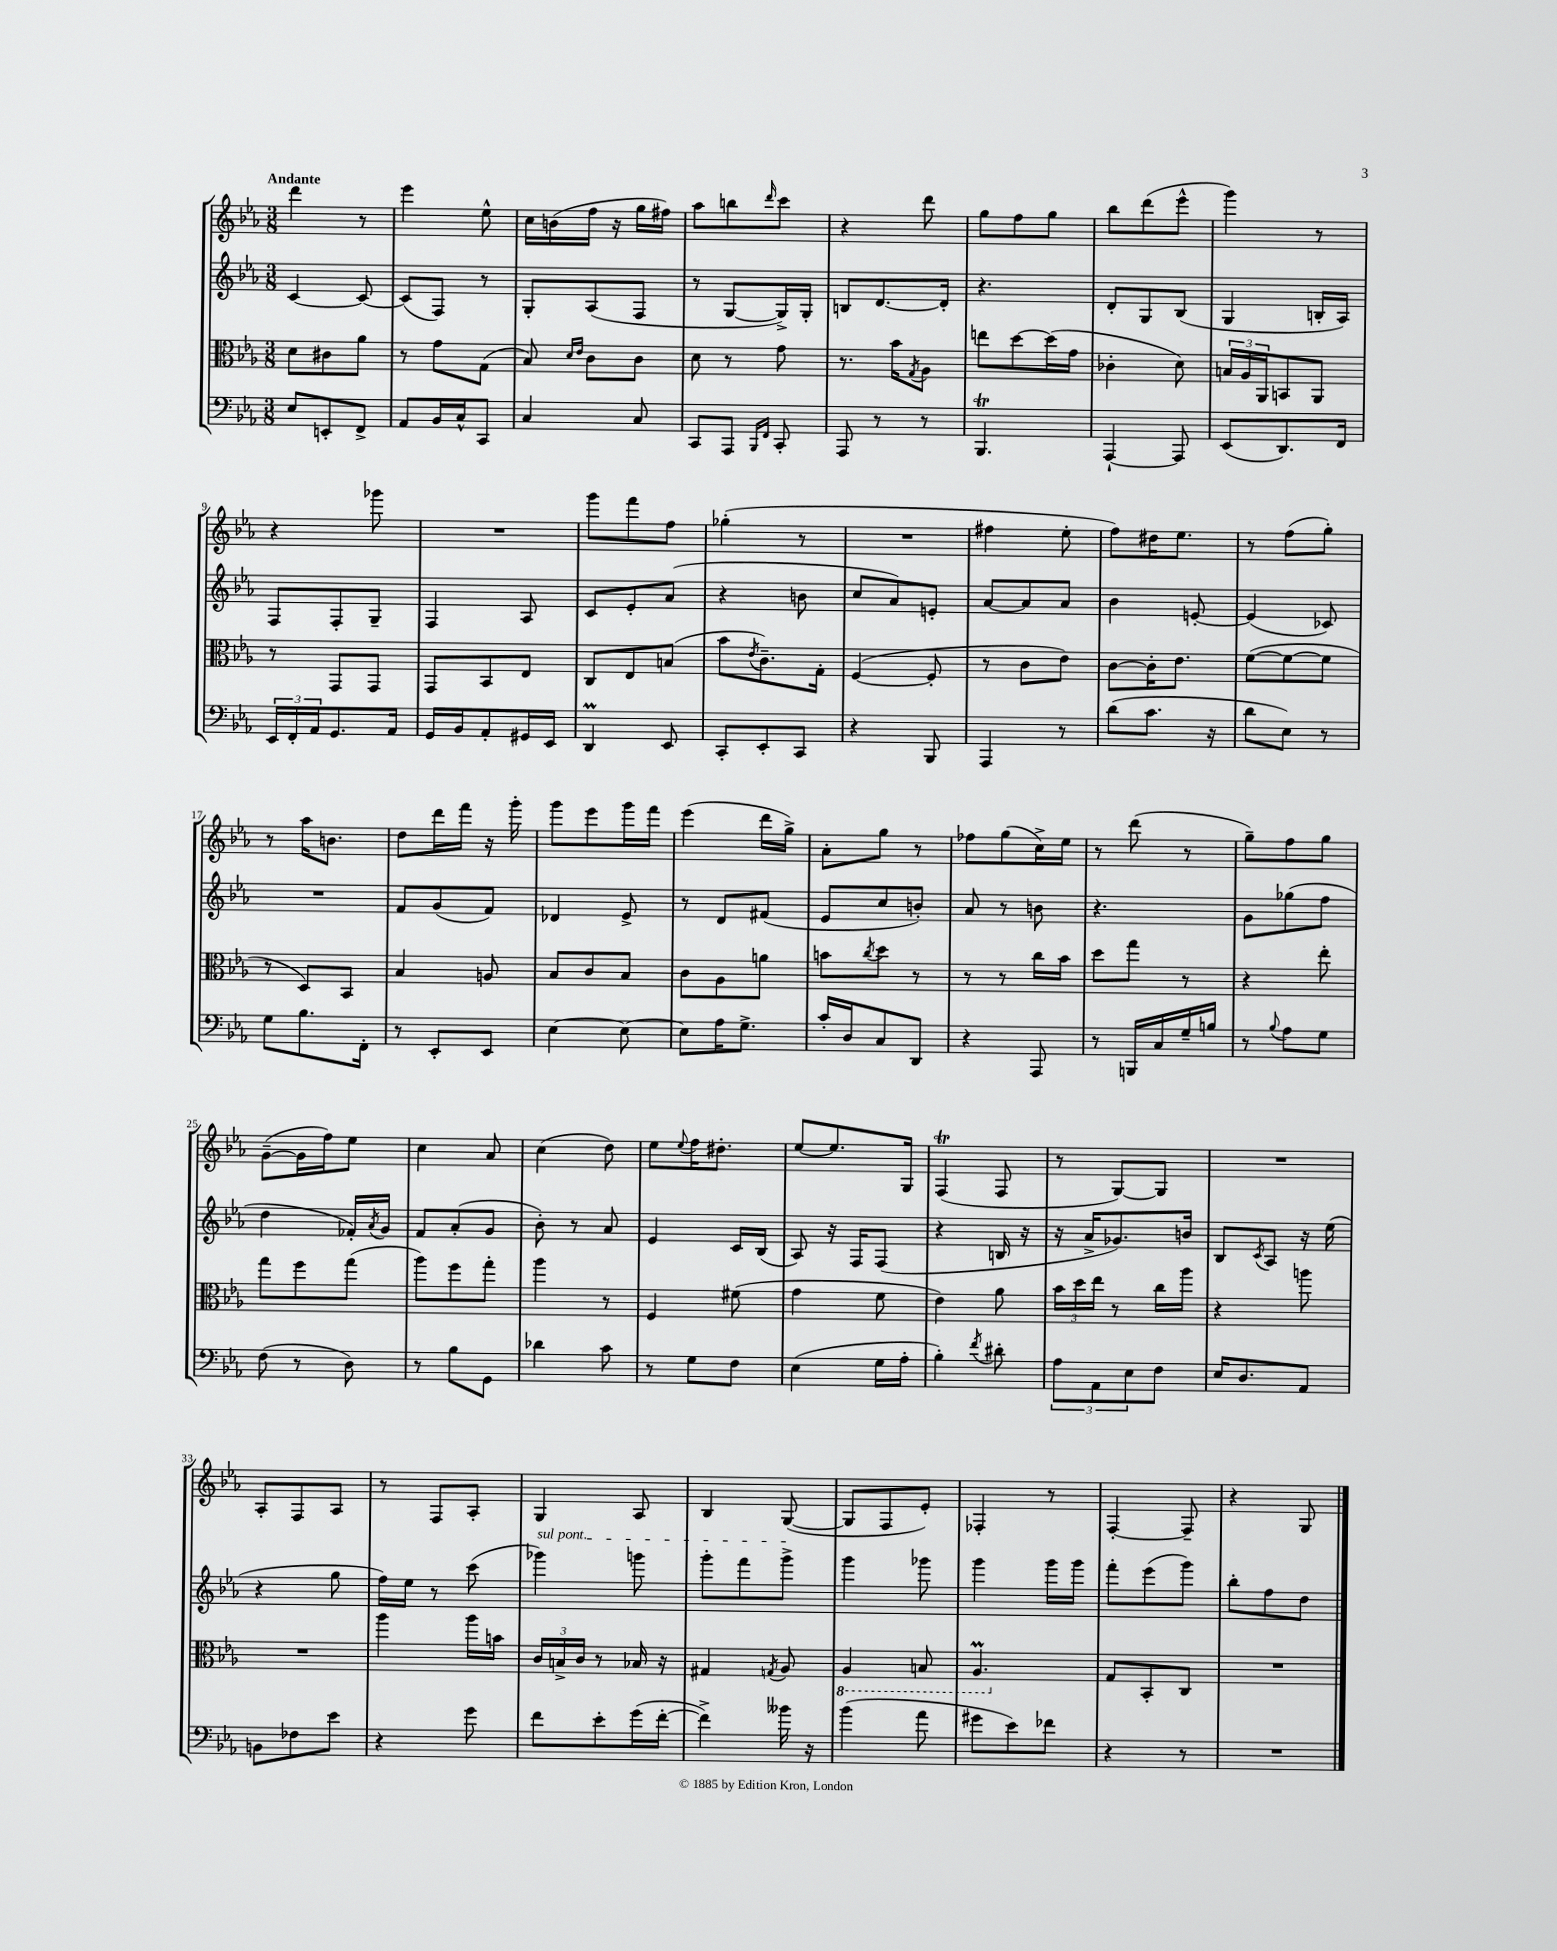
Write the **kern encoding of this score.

**kern	**kern	**kern	**kern
*staff4	*staff3	*staff2	*staff1
*clefF4	*clefC3	*clefG2	*clefG2
*k[b-e-a-]	*k[b-e-a-]	*k[b-e-a-]	*k[b-e-a-]
*M3/8	*M3/8	*M3/8	*M3/8
8E-/L	8d\L	[4c/	4ddd\
8EE'/	8c#\	.	.
8FF^/J	8a-\J	8c/_	8r
=	=	=	=
8AA-/L	8r	(8c/]L	4eee-\
16BB-/L	8g\L	8F/J)	.
16C^^/J	.	.	.
8CC/J	(8G\J	8r	8ee-^^\
=	=	=	=
4C/	8B-/)	8G'/L	16cc\LL
.	.	.	(16b\
.	16qqd/LL	.	.
.	16qqe-/JJ	.	.
.	8c\L	(8A-/	16ff\JJ
.	.	.	16r
8C/	8c\J	8F/J	16gg\LL
.	.	.	16ff#\JJ)
=	=	=	=
8CC/L	8d\	8r	8aa-\L
8AAA-/J	8r	[8G/L	8bb\
16qqBBB-/LL	.	.	.
16qqFF/JJ	.	.	16qqddd/
8CC'/	8g\	16G^/]L)	8ccc\J
.	.	16G'/JJ	.
=	=	=	=
8AAA-/	8.r	8B/L	4r
8r	.	[8.d/	.
.	16b-\LK	.	.
.	8qG/	.	.
8r	8A-\J	.	8ddd\
.	.	16d'/]Jk	.
=	=	=	=
4.BBB-/	8ee\L	4.r	8gg\L
.	[8dd\	.	8ff\
.	(16dd\]L	.	8gg\J
.	16g\JJ	.	.
=	=	=	=
[4AAA-`/	4c-'\	8d'/L	8bb-\L
.	.	8G/	(8ddd\
8AAA-/]	8d\)	(8B-/J	8eee-^^\J
=	=	=	=
(8EE-/L	24B/LL	4G/	4ggg\)
.	24A-/	.	.
.	24AA-/J	.	.
8.DD/)	8BB/	.	.
.	8AA-/J	16B'/LL	8r
16FF/Jk	.	16A-/JJ)	.
=	=	=	=
24EE-/LL	8r	8F/L	4r
24FF'/	.	.	.
24AA-/J	.	.	.
8.GG/	8GG/L	8F'/	.
.	8GG/J	8G~/J	8ggg-\
16AA-/Jk	.	.	.
=	=	=	=
16GG/LL	8GG/L	4F/	4.r
16BB-/J	.	.	.
8AA-'/	8BB-/	.	.
16GG#/L	8E-/J	8A-/	.
16EE-/JJ	.	.	.
=	=	=	=
4DD/	8C/L	8c/L	8ggg\L
.	8E-/	8e-'/	8fff\
8EE-/	(8B/J	(8a-/J	8ff\J
=	=	=	=
8CC'/L	8b-\L	4r	(4gg-'\
.	8qe-/	.	.
8EE-'/	8.c~\)	.	.
8CC/J	.	8b\	8r
.	16G'\Jk	.	.
=	=	=	=
4r	([4F/	8cc/L	4.r
.	.	8a-/)	.
8BBB-/	8F'/]	8e'/J	.
=	=	=	=
4AAA-/	8r	[8a-/L	4ff#\
.	8c\L	8a-/]	.
8r	8e-\J)	8a-/J	8ee-'\
=	=	=	=
(8d\L	[8c\L	4b-\	8ff\L)
8.c\J	16c'\]K	.	16dd#\K
.	8.e-\J	.	8.ee-\J
.	.	[8e'/	.
16r	.	.	.
=	=	=	=
8d\L	([8f\L	(4e/]	8r
8E-\J)	8f\_	.	(8ff\L
8r	8f\]J	8c-/)	8gg'\J)
=	=	=	=
8G\L	8r	4.r	8r
8.B-\	8D/L)	.	16aa-\LK
.	.	.	8.b\J
.	8BB-/J	.	.
16FF'\Jk	.	.	.
=	=	=	=
8r	4B-/	8f/L	8dd\L
8EE-'/L	.	(8g/	16ddd\L
.	.	.	16fff\JJ
8EE-/J	8A/	8f/J)	16r
.	.	.	16ggg'\
=	=	=	=
[4E-\	8B-/L	4d-/	8ggg\L
.	8c/	.	8eee-\
8E-\_	8B-/J	8e-^/	16ggg\L
.	.	.	16fff\JJ
=	=	=	=
8E-\]L	8c\L	8r	(4eee-\
16A-\K	8A-\	8d/L	.
8.G^\J	.	.	.
.	8a\J	(8f#/J	16ddd\LL
.	.	.	16gg^\JJ)
=	=	=	=
16c'/LL	8b\L	8e-/L	8a-'\L
16D/J	.	.	.
.	8qcc/	.	.
8C/	8dd\J	8cc/	8gg\J
8DD/J	8r	8b'/J)	8r
=	=	=	=
4r	8r	8a-/	8ff-\L
.	8r	8r	(8gg\
8AAA-/	16cc\LL	8b\	16cc^\L)
.	16b-\JJ	.	16ee-\JJ
=	=	=	=
8r	8dd\L	4.r	8r
16BBB/LL	8gg\J	.	(8ddd\
16C/	.	.	.
16G~/	8r	.	8r
16B/JJ	.	.	.
=	=	=	=
8r	4r	8g\L	8gg~\L)
8qqB-/	.	.	.
8A-\L	.	(8gg-\	8ff\
8G\J	8ee-'\	8ff\J	8gg\J
=	=	=	=
(8F\	8gg\L	4dd\	([8g~\L
8r	8ff\	.	16g\]L
.	.	.	16ff\J)
8D\)	(8gg\J	16f-'/LL)	8ee-\J
.	.	8qa-/	.
.	.	16g/JJ	.
=	=	=	=
8r	8aa-\L)	8f/L	4cc\
8B-\L	8ff\	(8a-'/	.
8GG\J	8gg'\J	8g/J	8a-/
=	=	=	=
4d-\	4aa-\	8b-'\)	(4cc\
.	.	8r	.
8c\	8r	8a-/	8dd\)
=	=	=	=
8r	4F/	4e-/	8ee-\L
.	.	.	8qqee-/
8G\L	.	.	16ff\K
.	.	.	8.dd#'\J
8F\J	(8f#\	16c/LL	.
.	.	(16B-/JJ	.
=	=	=	=
(4E-\	4g\	8A-/)	[8ee-/L
.	.	16r	8.ee-/]
.	.	16F/LK	.
16G\LL	8f\	(8F/J	.
16A-'\JJ	.	.	16G/Jk
=	=	=	=
4B-'\)	4e-\)	4r	(4F/
8qf/	.	.	.
8d#'\	8a-\	16B/	8F/
.	.	16r	.
=	=	=	=
12A-\L	24b-\LL	16r	8r
.	24dd\	.	.
.	.	16a-^/LK	.
12AA-\	24ee-\JJ	.	.
.	8r	8.g-/)	[8G/L)
12E-\	.	.	.
8F\J	16cc\LL	.	8G/]J
.	16aa-\JJ	16b/Jk	.
=	=	=	=
16E-/LK	4r	8B-/L	4.r
8.D/	.	.	.
.	.	8qc/	.
.	.	8A-/J	.
8AA-/J	8aa\	16r	.
.	.	(16ee-\	.
=	=	=	=
8BB\L	4.r	4r	8A-'/L
8F-\	.	.	8F/
8e-\J	.	8gg\	8A-/J
=	=	=	=
4r	4aa-\	16ff\LL)	8r
.	.	16ee-\JJ	.
.	.	8r	8F/L
8g\	16aa-\LL	(8ccc\	8A-'/J
.	16b\JJ	.	.
=	=	=	=
8f\L	24c/LL	4ggg-\)	4G/
.	24B^/	.	.
.	24c/JJ	.	.
8e-'\	8r	.	.
(16g\L	16B-/	8ggg\	8A-/
[16f'\JJ	16r	.	.
=	=	=	=
4f^\])	4G#/	8ggg'\L	4B-/
.	.	8fff\	.
.	8qG/	.	.
16b--\	8A-/	8ggg^\J	([8G/
16r	.	.	.
=	=	=	=
(4b-\	4AA-/	4ggg\	8G/]L
.	.	.	8F/
8a-\	8BB/	8ggg-\	8e-'/J)
=	=	=	=
8g#\L	4.AA-/	4ggg\	4F-'/
8e-\)	.	.	.
8f-\J	.	16ggg\LL	8r
.	.	16ggg\JJ	.
=	=	=	=
4r	8G/L	8fff'\L	[4F'/
.	8BB-'/	(8eee-\	.
8r	8C/J	8ggg\J)	8F~/]
=	=	=	=
4.r	4.r	8bb-'\L	4r
.	.	8ff\	.
.	.	8dd\J	8G/
==	==	==	==
*-	*-	*-	*-
